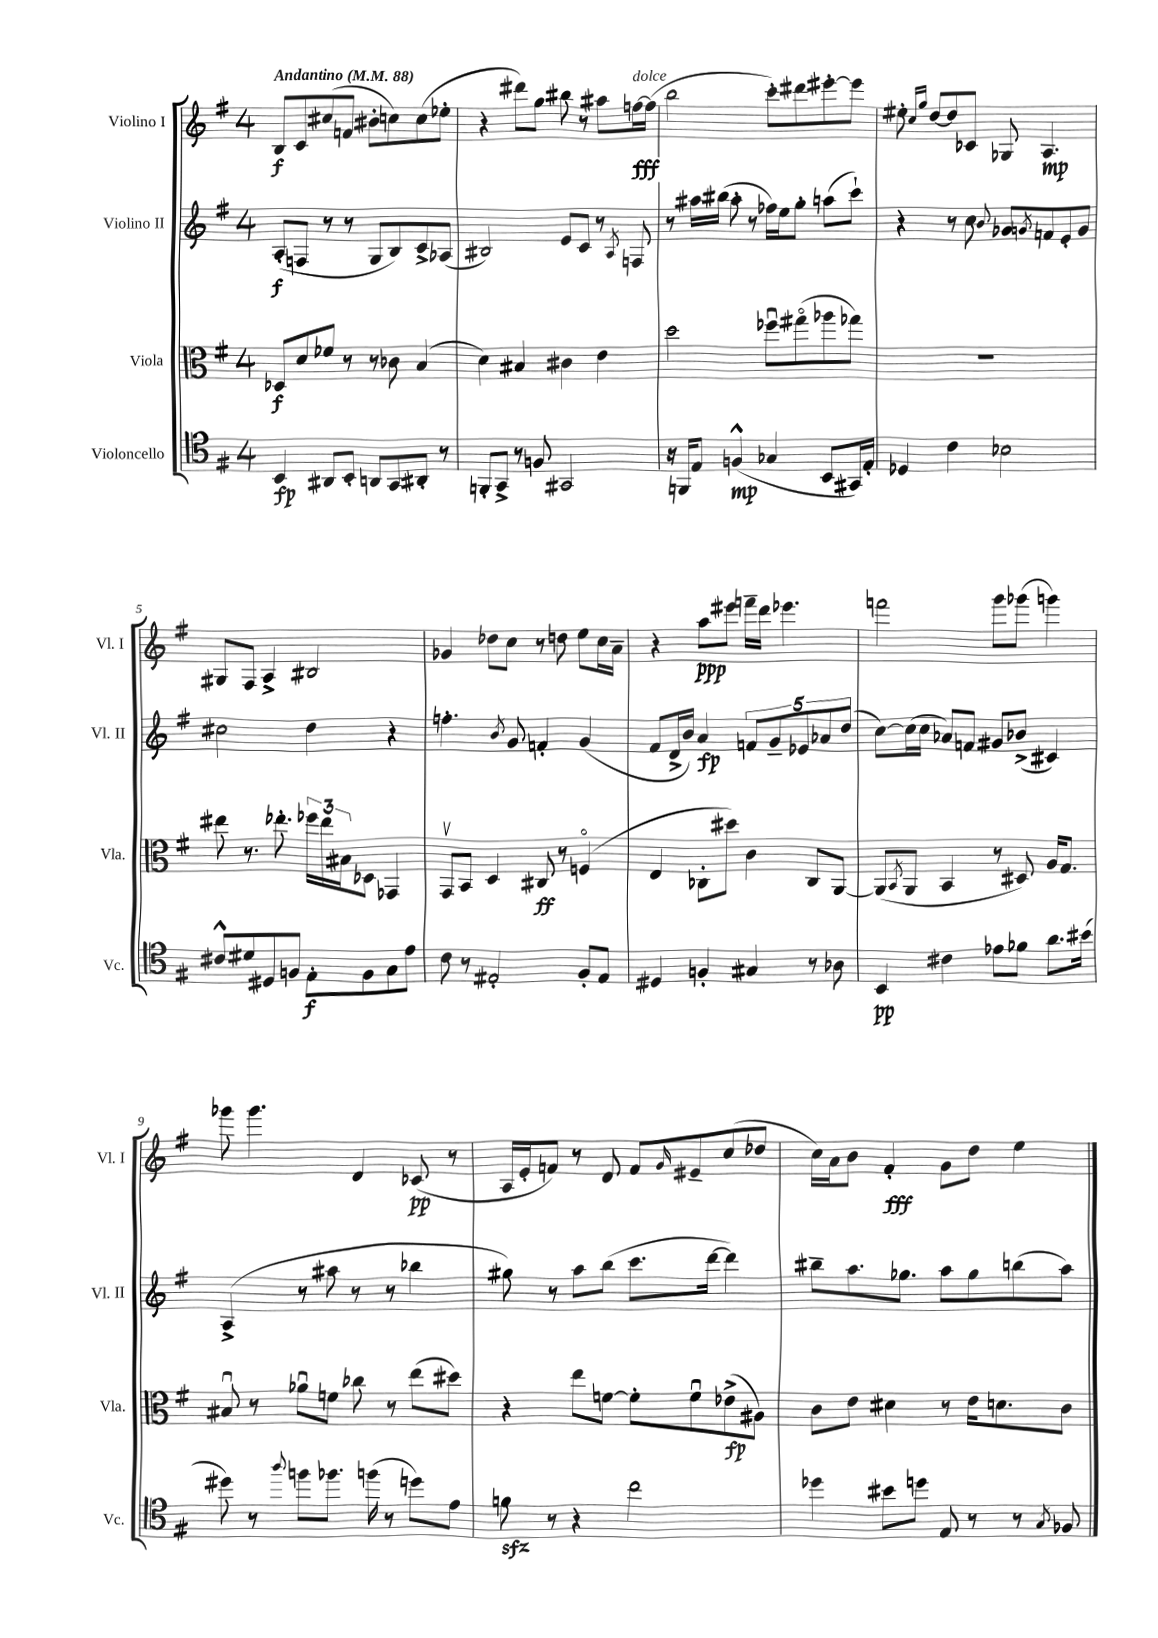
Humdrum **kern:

**kern	**kern	**kern	**kern
*staff4	*staff3	*staff2	*staff1
*clefC4	*clefC3	*clefG2	*clefG2
*k[f#]	*k[f#]	*k[f#]	*k[f#]
*M4/4	*M4/4	*M4/4	*M4/4
*MM88	*MM88	*MM88	*MM88
4BB	8D-	(8A'	8B
.	8d	8F	8c
8AA#	8f-	8r	(8cc#
8BB'	8r	8r	8f
8AA	8r	8G	8b#'
8GG	8c-	8B)	8cc)
8AA#'	(4B	8c^	(8cc
8r	.	(8A-	8ee-'
=	=	=	=
8FF'	4d)	2B#)	4r
8GG^	.	.	.
8r	4B#	.	8ddd#)
8F	.	.	8gg
2GG#	4c#	8e	8bb#
.	.	8c	8r
.	4e	8r	8aa#
.	.	8qA	.
.	.	8F	[16ff
.	.	.	(16ff]
=	=	=	=
16r	2dd	8r	2bb
16FF	.	.	.
8E	.	16aa#	.
.	.	(16bb#	.
(4F^^	.	8aa#'	.
.	.	8r	.
4G-	8ff-u	16ff-)	8ccc')
.	.	16ee	.
.	(8gg#o	8gg'	8ddd#
8BB	8aa-	(8aa	[8eee#'
16GG#)	8gg-)	8ccc`)	8eee#]
16E'	.	.	.
=	=	=	=
4D-	1r	4r	8ee#'
.	.	.	16qqcc
.	.	.	16qqgg
.	.	.	[8dd
4c	.	8r	8dd]
.	.	8cc	8c-
.	.	8qqb	.
2B-	.	8g-	8G-
.	.	8qg	.
.	.	8f	4.A
.	.	8e'	.
.	.	8g	.
=	=	=	=
8c#^^	8ee#	2cc#	8G#
8d#	8.r	.	8F#
8D#	.	.	4A^
.	8.ee-'	.	.
8F	.	.	.
8E'	24ff-	4dd	2B#
.	24ee-	.	.
.	24B#	.	.
8F	8D-	.	.
8G	4GG-	4r	.
8e	.	.	.
=	=	=	=
8c	8GGv	4.ff'	4g-
8r	8BB	.	.
2E#'	4D	.	8dd-
.	.	8qb	.
.	.	8g	8cc
.	8C#	4f'	8r
.	8r	.	8dd
8F#'	(4Fo	(4g	8ee
8E#	.	.	16cc
.	.	.	16a~
=	=	=	=
4D#	4E	8f#	4r
.	.	16d^	.
.	.	16b)	.
4F'	8C-'	4a	8aa
.	8dd#)	.	8eee#
4G#	4c	10f	16fff~
.	.	.	16ddd
.	.	10g~	.
.	.	.	4.eee-
.	.	10e-	.
8r	8C-	.	.
.	.	10a-	.
8A-	[8AA	.	.
.	.	(10dd	.
=	=	=	=
4BB	(8AA]	[8cc)	2fff
.	8qBB	.	.
.	8AA	(16cc]	.
.	.	16cc	.
4c#	4BB	8a-)	.
.	.	8f	.
8e-	8r	8g#	8ggg
8f-	8D#)	(8b-^	(8ggg-
8.a	16A	4c#)	4ggg)
.	8.G	.	.
(16b#	.	.	.
=	=	=	=
8dd#)	8B#u	(4A^	8ggg-
8r	8r	.	4.ggg-
8qqaa	.	.	.
8ff	8a-u	8r	.
8.ff-	8f	8aa#	.
.	8cc-	8r	4d
(16ff	.	.	.
8r	8r	8r	.
8dd)	(8ee	4bb-	(8c-
8e	8dd#)	.	8r
=	=	=	=
8f	4r	8gg#)	16A
.	.	.	16e'
8r	.	8r	8f)
4r	8ee	8aa	8r
.	[8f	(8bb	8d
2cc	8f']	8.ccc	8f
.	.	.	16qqg
.	8fu	.	8e#~
.	.	[16ddd	.
.	(8e-^	4ddd])	(8cc
.	8A#)	.	8dd-
=	=	=	=
4dd-	8c	8bb#~	16cc)
.	.	.	16a
.	8e	8.aa	8b
8b#	4d#	.	4f#'
.	.	8.gg-	.
8dd	.	.	.
8E	8r	8aa	8g
8r	16e	8gg-	8dd
.	8.d	.	.
8r	.	(8bb	4ee
8qG	.	.	.
8F-	8c	8aa)	.
==	==	==	==
*-	*-	*-	*-
